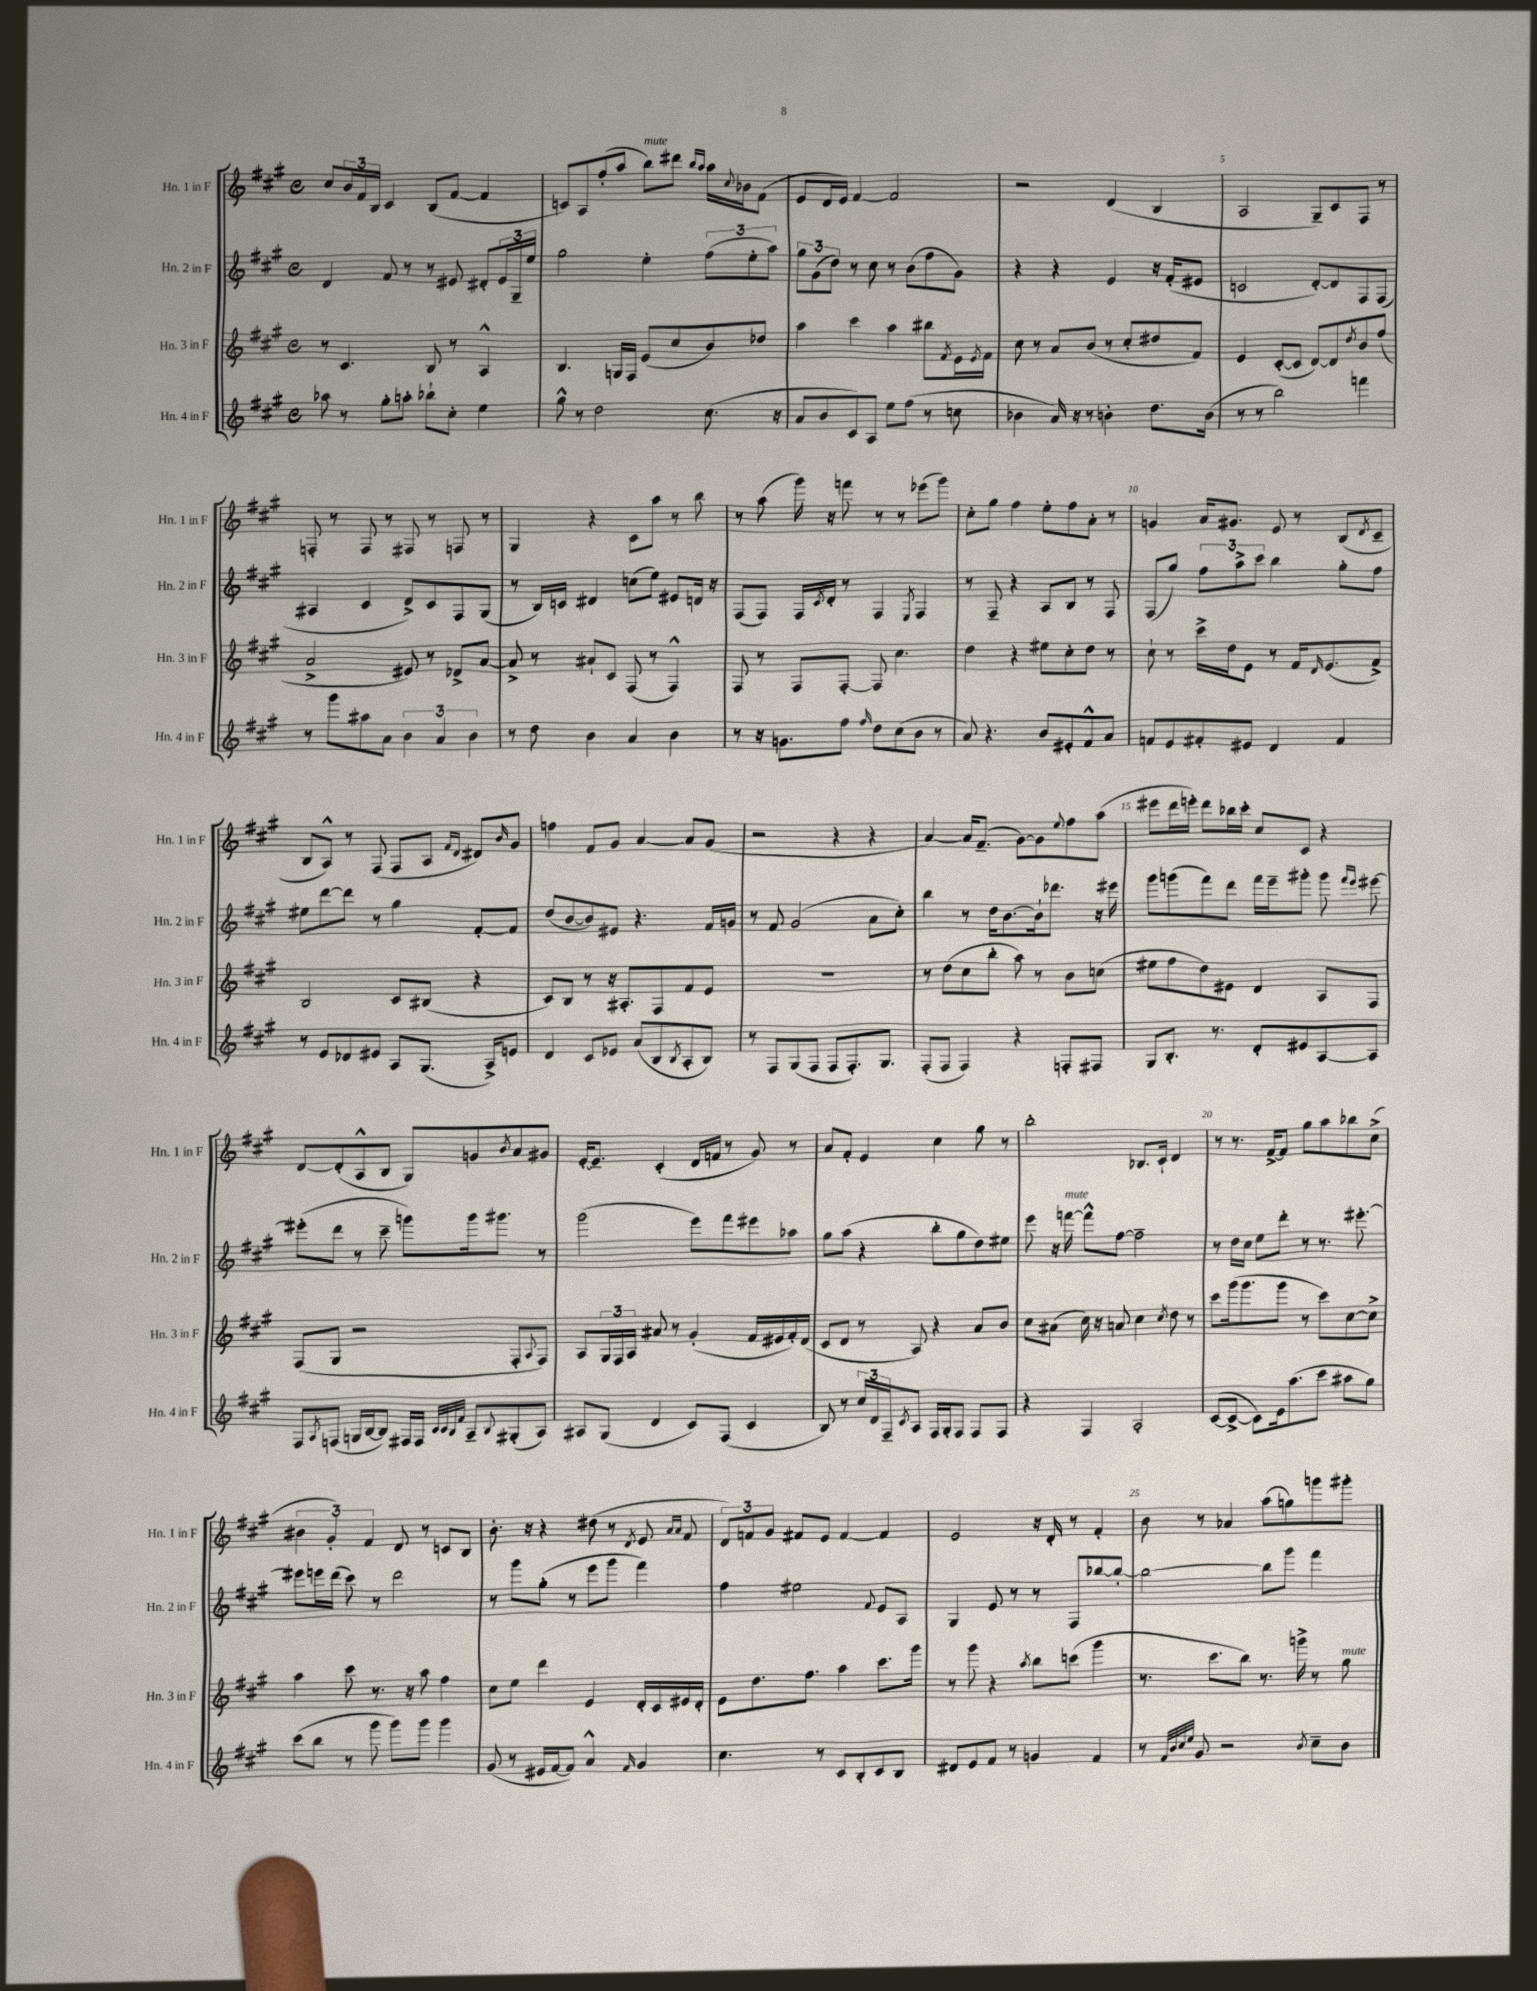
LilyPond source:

<<
\new StaffGroup <<
\new Staff = "s0" \with { instrumentName = "Hn. 1 in F" shortInstrumentName = "Hn. 1 in F" } {
    \clef treble \key a \major \defaultTimeSignature \time 4/4
    cis''8 \tuplet 3/2 { b'16 fis'16 b16 } cis'4 b8( fis'8~ fis'4 |
    c'8) a8 fis''8-.( a''8 b''8^\markup { \italic "mute" }) dis'''8 \grace { b''16 a''16 } a''16 \appoggiatura { cis''8 } bes'16 fis'8( |
    e'8 d'16 e'16) fis'4~ fis'2 |
    r2 d'4( b4 |
    a2 gis8--) cis'8 fis8 r8 |
    f8-. r8 f8 r8 fis8 r8 f8 r8 |
    gis4 r4 cis'8 a''8 r8 b''8 |
    r8 a''8( gis'''16) r16 f'''8 r8 r8 ees'''8( gis'''8) |
    cis''8-. gis''8 fis''4 e''8-. fis''8 a'8-. r8 |
    g'4 a'16 gis'8. e'8 r8 b8( \acciaccatura { d'8 } cis'8-- |
    b8 a8-^) r8 fis8( fis8 a8 \grace { fis'16 d'16 } dis'8) \grace { b'16 } gis'8 |
    f''4 fis'8 gis'8 a'4~ a'8 gis'8( |
    r2 r4 r4 |
    a'4~) a'16 fis'8.--( gis'8~) gis'8 \appoggiatura { e''8 } fis''8 a''8( |
    eis'''8 d'''16 e'''16-.) d'''8 bes''16 cis'''16-. cis''8 cis'8 r4 |
    d'8~ d'8-.( a8-^ b8 gis8) g'8 \acciaccatura { b'8 } a'8 gis'8 |
    e'16~-. e'8.-- cis'4-.( d'16 f'16 r8 gis'8) r8 |
    a'8 fis'8-. e'4 cis''4 gis''8 r8 |
    b''2-. bes8. cis'16-! d'4 |
    r8 r8. fis'16~-> fis'8 gis''8 a''8 bes''8 cis''8->( |
    \tuplet 3/2 { bis'4 gis'4-.) fis'4 } d'8 r8 c'8 b8 |
    b'8.-. r16 r4 dis''8( r8 \acciaccatura { d'8 } e'8 \grace { a'16 a'16 } fis'8 |
    \tuplet 3/2 { d'8) f'8 gis'8 } fis'8 e'8 fis'4~ fis'4 |
    e'2 r16 d'16-. r8 fis'4-. |
    b'8 r8 aes'4 a''8( g''8) g'''8 gis'''8-. \bar "|." |
}
\new Staff = "s1" \with { instrumentName = "Hn. 2 in F" shortInstrumentName = "Hn. 2 in F" } {
    \clef treble \key a \major \defaultTimeSignature \time 4/4
    d'4 fis'8 r8 r8 eis'8 dis'8-. \tuplet 3/2 { eis'16 gis16-- e''16 } |
    gis''2 e''4-. \tuplet 3/2 { fis''8( e''8-. a''8) } |
    \tuplet 3/2 { gis''8 gis'8( d''8) } r8 cis''8 r8 b'8( fis''8 gis'8) |
    r4 r4 e'4 r16 fis'16-.( eis'8 |
    c'2 d'8~-.) d'8 fis8 fis8( |
    ais4 cis'4 d'8->) cis'8 fis8 gis8( |
    r8 b16) c'16 dis'4 c''8( e''8) eis'8 d'16 r16 |
    fis8( fis8) fis16 \acciaccatura { cis'8 } d'16-. r8 fis4 \acciaccatura { e8 } fis4 |
    r8 fis8-- r4 a8 b8 r8 fis8 |
    fis8( gis''8) \tuplet 3/2 { fis''8 a''8-> cis'''8 } b''4 gis''8-. fis''8 |
    eis''8 d'''8~ d'''8 r8 gis''4 fis'8~-. fis'8 |
    d''8( b'8~ b'8) eis'8 r4. fis'16 g'16 |
    r8 fis'8 gis'2( a'8 cis''8-.) |
    b''4 r8 d''16 b'8.~ b'16-! des'''8. r16 eis'''16 |
    gis'''8 g'''8( fis'''8) d'''8 fis'''16 e'''16-- gis'''8-. gis'''8 \grace { fis'''16 e'''16 } eis'''8~ |
    eis'''8-.( d'''8 r8 cis'''8-- g'''8) g'''16 gis'''8. r8 |
    gis'''2( e'''8) fis'''8 eis'''8 aes''8 |
    gis''8 a''8( r4 b''8-. gis''8 d''8) eis''8 |
    e'''8 r16 f'''16~^\markup { \italic "mute" } f'''8-^ fis''8~ fis''2-- |
    r8 d''16 cis''16 e''8 d'''8-. r8 r8. eis'''8.~-. |
    eis'''8 e'''16 d'''16( cis'''8) r8 d'''2 |
    r8 gis'''8 gis''8-.( r8 e'''8 gis'''8 fis'''4) |
    fis''4 eis''2 \appoggiatura { fis'8 } e'8 a8 |
    gis4 e'8 r8 r8 fis8 bes''8~ bes''8~-. |
    bes''2~ bes''8 gis'''8 fis'''4 \bar "|." |
}
\new Staff = "s2" \with { instrumentName = "Hn. 3 in F" shortInstrumentName = "Hn. 3 in F" } {
    \clef treble \key a \major \defaultTimeSignature \time 4/4
    r8 cis'4. b8 r8 a4-^ |
    b4. g16 fis16 e'8( cis''8 b'8) des''8 |
    a''4 cis'''4 a''4 bis''8 \acciaccatura { fis'8 } e'16 \acciaccatura { e'8 } fis'16 |
    cis''8 r8 a'8 b'8( r8 cis''8-. dis''8 fis'8) |
    e'4 cis'8~-.( cis'8 d'8~) d'8 \acciaccatura { d''8 } b'8 fis''8( |
    a'2-> eis'8) r8 des'8-> a'8~ |
    a'8-> r8 ais'8-! cis'8 fis8( r8 fis4-^) |
    fis8 r8 fis8 fis8~-. fis8 cis''4. |
    d''4 r4 eis''8 cis''8-. d''8 r8 |
    cis''8-! r8 cis'''16-> d''16 e'8 r8 fis'16 \grace { d'16 } e'8.( fis'8->) |
    b2 cis'8 bis8( r4 |
    cis'8) b8 r8 r16 ais8.-. fis8 fis'8 e'8 |
    R1 |
    r8 d''8( cis''8 b''8-. a''8) r8 b'8 c''8( |
    eis''8 fis''8 d''8) eis'8 d'4 a8 fis8 |
    fis8( gis8 r2 fis8-. \appoggiatura { a8 } fis8) |
    a8 \tuplet 3/2 { gis16 fis16 a16 } ais'8 r8 gis'4-.( fis'16 eis'16 fis'16-.) d'16( |
    cis'8 d'8 r8 a8) r4 a'8 b'8 |
    cis''8 ais'8( cis''16) r16 a'8 cis''4 \acciaccatura { cis''8 } d''8 r8 |
    cis'''8 gis'''16( gis'''8. gis'''8 r8 cis'''8) cis''8~ cis''8-> |
    a''4 cis'''8 r8. r16 a''8 fis''4 |
    cis''8 e''8 d'''4 e'4 d'16-. cis'16 eis'16 d'16-. |
    e'8 d''8. fis''8. a''4 cis'''8. gis'''16 |
    r8 gis'''8 r4 \acciaccatura { a''8 } b''8 c'''8( gis'''4 |
    r8. cis'''8. b''8) r8. g'''16-> r8 gis''8^\markup { \italic "mute" } \bar "|." |
}
\new Staff = "s3" \with { instrumentName = "Hn. 4 in F" shortInstrumentName = "Hn. 4 in F" } {
    \clef treble \key a \major \defaultTimeSignature \time 4/4
    aes''8 r8 gis''8-. a''8-. bes''8-! cis''8-. e''4 |
    gis''8-^ r8 d''2 cis''8.( r16 |
    a'8 b'8 cis'8) a8 e''8 fis''8( r8 c''8 |
    bes'4 a'16) r16 r8 b'4-. d''8. b'16( |
    r8 r8 b''2) f'''4 |
    r8 gis'''8 ais''8 a'8 \tuplet 3/2 { b'4 a'4 b'4 } |
    r8 d''8 b'4 a'4 b'4 |
    r8 r16 g'8. fis''8 \grace { fis''16 } d''8 cis''8( b'8 r8 |
    a'8) r4. b'8 eis'8-. fis'8-^ a'8 |
    f'8 e'8 fis'8-. eis'8 d'4 fis'4 |
    r8 e'8 des'8 eis'8 a8 gis8.( a16->) e'8 |
    d'4 cis'8 ees'8 a'8( b8 \acciaccatura { b8 } a8-. b8) |
    r8 fis8 gis8( fis8 fis8 fis8.-.) gis8. |
    fis8-.( fis8 fis4) r4 f8-. fis8 |
    gis8 b8.-. r8. d'8-. eis'8 a8~ a8 |
    fis8 \acciaccatura { a8 } f8( g16 b16~ b8) fis16 fis16 \grace { cis'32 cis'32 b32 fis'32 } a8-- \appoggiatura { b8 } gis8-.( a8) |
    ais8 gis8( d'4 cis'8) fis8( cis'4 |
    b8) r8 \tuplet 3/2 { cis''16 d'16 fis16-- } \acciaccatura { cis'8 } a8 fis16 gis16-. fis8 fis8 fis8 |
    r4 fis4 a2-. |
    cis'8~( cis'8~-> cis'8) e'16 a''8.( cis'''8 ais''8 gis''8) |
    cis'''8( b''8 r8 gis'''8 gis'''8) gis'''8 gis'''4 |
    gis'8( r8 eis'16 fis'16~ fis'8) a'4-^ \grace { fis'16 } gis'4 |
    cis''4. r8 cis'8 b8-. cis'8 b8 |
    dis'8 e'8 fis'8 r8 g'4 fis'4 |
    r8 \grace { fis'32 b'32 cis''32 e''32 } gis'8 r2 \acciaccatura { b'8 } cis''8-- b'8 \bar "|." |
}
>>
>>
\layout { \context { \Score \override BarNumber.break-visibility = ##(#f #t #t) barNumberVisibility = #(every-nth-bar-number-visible 5) } }
